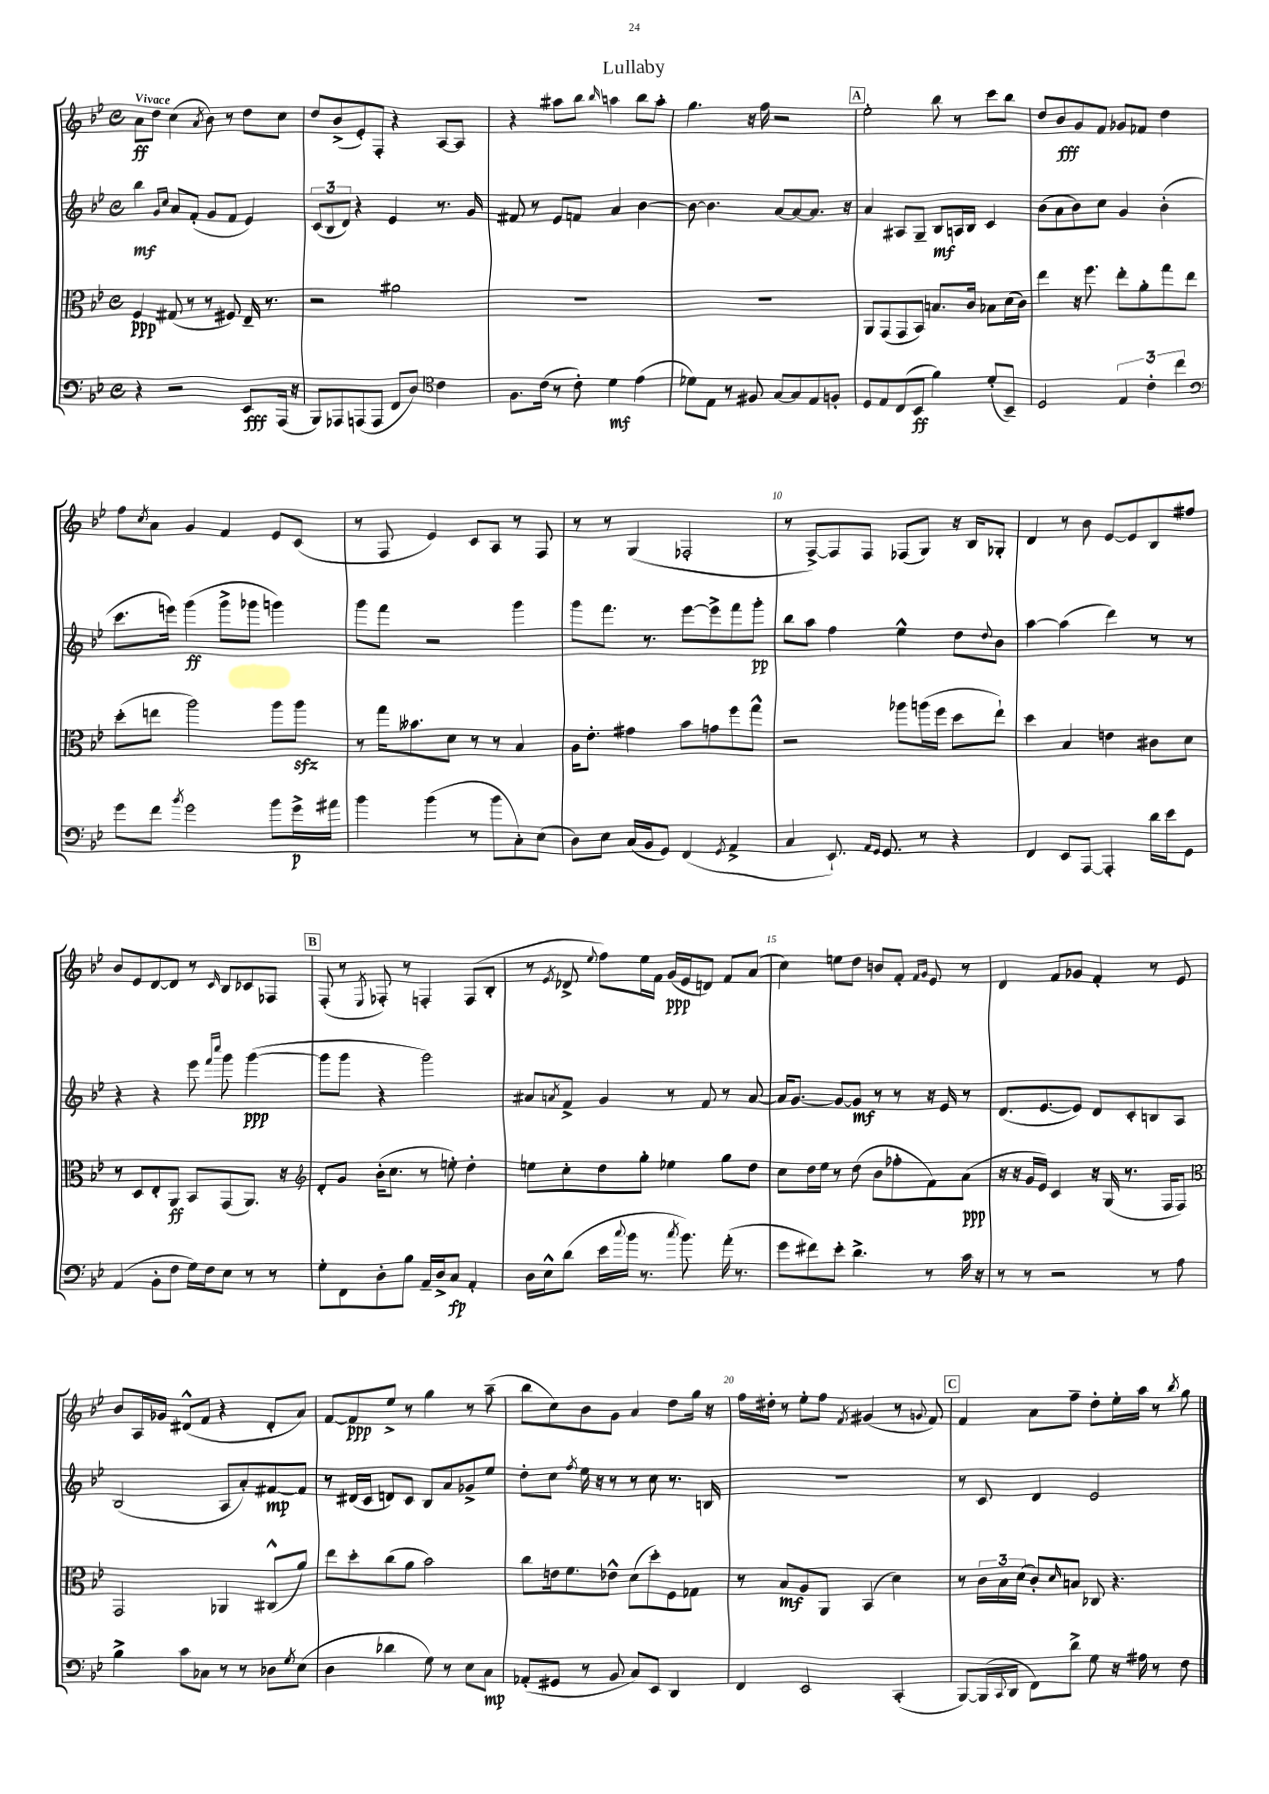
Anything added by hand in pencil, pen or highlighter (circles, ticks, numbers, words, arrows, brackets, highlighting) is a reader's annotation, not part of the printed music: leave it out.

**kern	**kern	**kern	**kern
*staff4	*staff3	*staff2	*staff1
*clefF4	*clefC3	*clefG2	*clefG2
*k[b-e-]	*k[b-e-]	*k[b-e-]	*k[b-e-]
*M4/4	*M4/4	*M4/4	*M4/4
*met(c)	*met(c)	*met(c)	*met(c)
4r	4F	4bb-	8a
.	.	.	8dd
.	.	16qqg	.
.	.	16qqcc	.
2r	(8G#	8a	(4cc
.	8r	(8f'	.
.	.	.	8qa
.	8r	8g	8b-)
.	8F#)	8f	8r
8EE-	16E-~	4e-)	8dd
.	8.r	.	.
(16AAA	.	.	8cc
16r	.	.	.
=	=	=	=
8BBB-)	2r	(12c	8dd
.	.	12B-	.
8AAA-	.	.	(8b-^
.	.	12d)	.
(8AAA	.	4r	8e-')
8AAA	.	.	8F'
8FF	2a#	4e-	4r
8D)	.	.	.
*clefC4	*	*	*
4c	.	8.r	[8A
.	.	.	8A]
.	.	16g	.
=	=	=	=
8.F	1r	8f#	4r
.	.	8r	.
(16c	.	.	.
8r	.	8e-	8aa#
8c')	.	8f	8bb-
.	.	.	16qqbb-
4d	.	4a	4aa
(4e-	.	[4b-	8bb-
.	.	.	8aa'
=	=	=	=
8d-)	1r	8b-_	4.gg
8E-	.	4.b-]	.
8r	.	.	.
8F#	.	.	16r
.	.	.	16ff
[8G	.	[8a	2r
8G]	.	8a_	.
8E-	.	8.a]	.
8F'	.	.	.
.	.	16r	.
=	=	=	=
8D	8AA	4a	2ee-'
8E-	(8GG	.	.
(8C	8GG	8A#	.
8BB-	8BB-)	8G~	.
4f)	8.B	8B-	8bb-
.	.	16A	8r
.	16c	16B-	.
(8d'	8B-	4c	8ccc
8BB-~)	(16d	.	8bb-
.	16c)	.	.
=	=	=	=
2D	4ee-	(8b-	8dd
.	.	8a	8b-
.	16r	8b-)	8g
.	8.ff	.	.
.	.	8cc	8f
6E-	8ee-'	4g	8g-
.	8a'	.	8f-
6c'	.	.	.
.	8gg	(4b-'	4dd
6cc	.	.	.
.	8ee-	.	.
=	=	=	=
*clefF4	*	*	*
8g	(8dd'	8.ccc	8ff
.	.	.	8qcc
8f	8ee	.	8a
.	.	16eee)	.
8qb-	.	.	.
2g	2aa)	(4ggg	4g
.	.	8ggg^	4f
.	.	8ggg-	.
8b-	8aa	4ggg)	8e-
16g^	8aa	.	(8c
16a#	.	.	.
=	=	=	=
4b-	8r	8ggg	8r
.	16gg	8fff	8F
.	8.b--	.	.
(4b-	.	2r	4e-)
.	8d	.	.
8r	8r	.	8c
8b-	8r	.	8A
8C')	4B-	4ggg	8r
(8E-	.	.	8F
=	=	=	=
8D)	16A	8ggg	8r
.	8.e-'	.	.
8E-	.	8.fff	8r
(16C	4g#	.	(4G
16BB-	.	8.r	.
8GG)	.	.	.
(4FF	8b-	[8eee-	2F-'
.	8g	8eee-^]	.
8qGG	.	.	.
4AA^	8ff	8fff	.
.	8gg^^	8ggg'	.
=	=	=	=
4C	2r	8bb-	8r
.	.	8aa	[8F^)
8.EE-`)	.	4ff	8F]
.	.	.	8F
16qqAA	.	.	.
16qqGG	.	.	.
8.GG	.	.	.
.	8aa-	4ee-^^	(8F-
8r	(16aa	.	8G)
.	16ff	.	.
4r	8dd	8dd	16r
.	.	.	16B-
.	.	8qqdd	.
.	8ee-`)	8b-	8G-'
=	=	=	=
4FF	4dd	[4aa	4d
8EE-	4B-	(4aa]	8r
[8AAA	.	.	8b-
4AAA']	4e	4ddd)	[8e-
.	.	.	8e-]
16d	8c#	8r	8B-
16e-	.	.	.
8GG	8d	8r	8ff#
=	=	=	=
(4AA	8r	4r	8b-
.	8D	.	8e-
8BB-'	8E-'	4r	[8d
8F	8AA	.	8d]
16G)	8BB-	8eee-	8r
16F	.	.	.
.	.	16qqfff	.
.	.	16qqcccc	16qqc
8E-	(8GG	8ggg	8B-
8r	8.AA)	([4ggg	8c-
8r	.	.	8F-
.	16r	.	.
=	=	=	=
*	*clefG2	*	*
8G'	8d'	8ggg]	(8F'
8FF	8g	8ggg	8r
.	.	.	8qE-
8D'	(16b-'	4r	8F-')
.	8.cc	.	.
8B-	.	.	8r
16AA~	8r	2ggg)	4F'
16D^	.	.	.
8C	8ee')	.	.
4AA'	4dd'	.	(8F
.	.	.	8B-'
=	=	=	=
16D	8ee	8a#	8r
16E-^^	.	.	.
.	.	8qa	8qe-
(8d	8cc'	8f^	8d-^
.	.	.	8qqee-
16e-	8dd	4g	8ff)
8qqcc	.	.	.
16b-	.	.	.
8.r	8gg'	.	16ee-
.	.	.	16f
.	4ee-	8r	(16g
8qcc	.	.	.
8.b-)	.	.	16e-
.	.	8f	8d)
(16a'	8gg	8r	8f
8.r	.	.	.
.	8dd	[8a	(8a
=	=	=	=
8g	8cc	16a]	4cc)
.	.	[8.g	.
8f#)	16dd	.	.
.	16ee-	.	.
8e-'	8r	8g_	8ee
4.d^	(8dd	8g]	8dd
.	8b-	8r	8b
.	8ff-'	8r	8f'
.	.	.	16qqf
.	.	.	16qqg
8r	8f)	16r	8e-
.	.	16e-	.
16c	(8a	8r	8r
16r	.	.	.
=	=	=	=
8r	16r	(8.d	4d
.	16r	.	.
8r	16g	.	.
.	16e-)	[8.e-	.
2r	4c	.	8f
.	.	8e-])	8g-
.	16r	8d	4f'
.	(16G	.	.
.	8.r	8c'	.
8r	.	8B	8r
.	16F	.	.
8A	8F)	8A	8e-
=	=	=	=
*	*clefC3	*	*
4B-^	2GG	(2B-	8b-
.	.	.	16A
.	.	.	16g-
8c	.	.	(8d#^^
8C-	.	.	8f
8r	4AA-	8A	4r
8r	.	8a')	.
8D-	(8C#^^	[8f#	8d#'
8qG	.	.	.
(8E-	8a)	8f#]	8a)
=	=	=	=
4D	8ee-	8r	[8f
.	8dd'	(16d#	8f]
.	.	16c	.
4d-	(8cc	8d)	8ee-^
.	8a	8c	8r
8G)	2b-)	8B-	4gg
8r	.	8a	.
8E-	.	8g-^	8r
8C	.	8ee-	(8aa~
=	=	=	=
(8AA-'	8cc	8dd'	8bb-
8GG#	16e	8cc	8cc)
.	8.f	.	.
.	.	8qff	.
8r	.	16ee-	8b-
.	.	16r	.
8BB-	8e-^^	8r	8g
8C)	(8d	8r	4a
8EE-	8dd')	8cc	.
4DD	8F	8.r	8dd
.	8G-	.	16gg
.	.	16B	16r
=	=	=	=
4FF	8r	1r	16ff
.	.	.	16dd#'
.	8B-	.	8r
2EE-	8A	.	8ee-'
.	8AA	.	8ff
.	.	.	8qf
.	(4BB-	.	(4g#
(4CC'	4d)	.	8r
.	.	.	8qqg
.	.	.	8f)
=	=	=	=
[8BBB-)	8r	8r	4f
(16BBB-]	24c	8c	.
.	24B-	.	.
8qqCC	.	.	.
16DD	.	.	.
.	(24d	.	.
8FF)	8c')	4d	8a
.	16qqd	.	.
8d^	8B	.	8ff~
8G	8C-	2e-	8dd'
16r	4.r	.	16ee-'
16A#	.	.	16aa
8r	.	.	8r
.	.	.	8qbb-
8F	.	.	8gg
==	==	==	==
*-	*-	*-	*-
